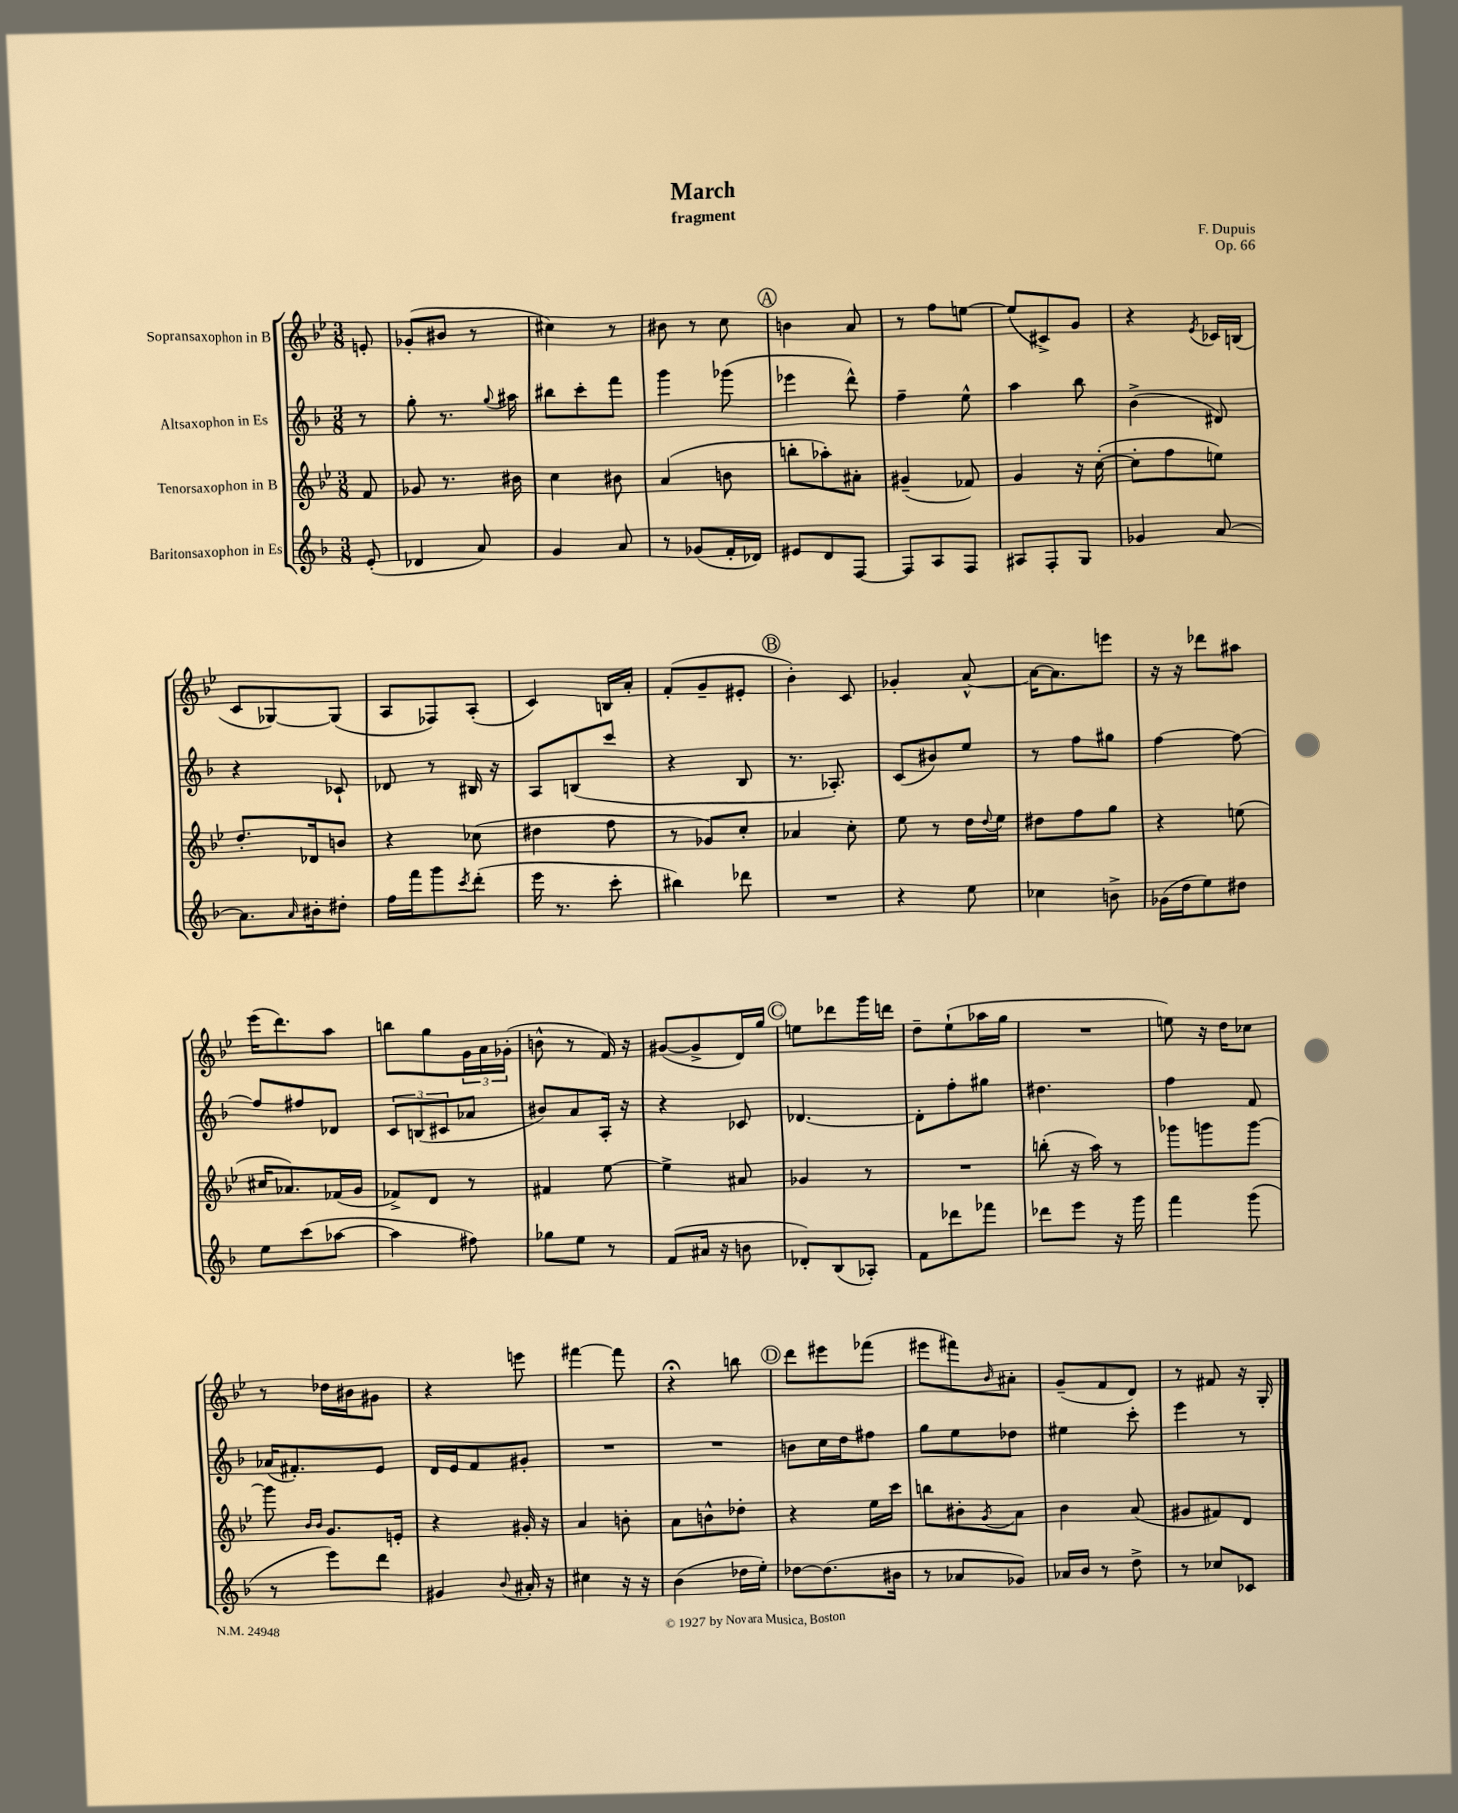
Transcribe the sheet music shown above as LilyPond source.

\header { title = "March" composer = "F. Dupuis" subtitle = "fragment" opus = "Op. 66" }
<<
\new StaffGroup <<
\new Staff = "s0" \with { instrumentName = "Sopransaxophon in B" } {
    \clef treble \key bes \major \numericTimeSignature \time 3/8 \partial 8
    e'8-. |
    ges'8-.( bis'8 r8 |
    cis''4) r8 |
    bis'8 r8 c''8 |
    \mark \markup { \circle "A" } b'4 a'8 |
    r8 f''8 e''8~ |
    e''8( cis'8->) g'8 |
    r4 \acciaccatura { ees'8 } ces'16 b16( |
    c'8 ges8~) ges8( |
    a8 fes8) a8-.( |
    c'4) b16 a'16-. |
    f'8-.( g'8-- eis'8-. |
    \mark \markup { \circle "B" } bes'4-.) c'8 |
    ges'4-. a'8~-^ |
    a'16~ a'8. e'''8 |
    r16 r16 des'''8 ais''8 |
    ees'''16( d'''8.) a''8 |
    b''8 g''8 \tuplet 3/2 { g'16 a'16 ges'16-.( } |
    b'8-^ r8 f'16) r16 |
    gis'8~( gis'8-> d'16) g''16 |
    \mark \markup { \circle "C" } e''8 des'''8 g'''16 d'''16 |
    d''8-- ees''8-!( aes''16 g''16 |
    R4. |
    e''8) r16 d''16 ces''8 |
    r8 des''16 bis'16 gis'8 |
    r4 e'''8 |
    fis'''4~ fis'''8 |
    r4\fermata b''8 |
    \mark \markup { \circle "D" } d'''8 eis'''8 fes'''8( |
    eis'''8 fis'''8) \grace { bes'16 } ais'8-. |
    g'8--( f'8 d'8) |
    r8 fis'8 r16 g16-. \bar "|." |
}
\new Staff = "s1" \with { instrumentName = "Altsaxophon in Es" } {
    \clef treble \key f \major \numericTimeSignature \time 3/8 \partial 8
    r8 |
    g''8-. r8. \appoggiatura { g''8 } ais''16 |
    bis''8 c'''8-. f'''8 |
    g'''4 ges'''8( |
    \mark \markup { \circle "A" } ees'''4 d'''8-^) |
    f''4-- e''8-^ |
    a''4 bes''8 |
    bes'4->( dis'8) |
    r4 ces'8-! |
    des'8 r8 bis16 r16 |
    a8 b8( c'''8 |
    r4 bes8 |
    \mark \markup { \circle "B" } r8. aes8.-.) |
    c'8( bis'8) e''8 |
    r8 f''8 gis''8 |
    f''4~ f''8~ |
    f''8 fis''8 des'8 |
    \tuplet 3/2 { c'8 b8( cis'8 } aes'8 |
    bis'8) a'8 a16-. r16 |
    r4 ces'8 |
    \mark \markup { \circle "C" } des'4.~ |
    des'8-. f''8-. gis''8 |
    dis''4. |
    f''4 f'8 |
    aes'16( fis'8.-.) e'8 |
    d'16 e'16 f'8 gis'8-. |
    R4. |
    R4. |
    \mark \markup { \circle "D" } b'8 c''16 d''16 fis''8 |
    g''8 e''8 des''8 |
    eis''4 c'''8-. |
    e'''4 r8 \bar "|." |
}
\new Staff = "s2" \with { instrumentName = "Tenorsaxophon in B" } {
    \clef treble \key bes \major \numericTimeSignature \time 3/8 \partial 8
    f'8 |
    ges'8 r8. bis'16 |
    c''4 bis'8 |
    a'4( b'8 |
    \mark \markup { \circle "A" } b''8-. aes''8-.) ais'8-. |
    gis'4--( fes'8) |
    g'4 r16 c''16~-.( |
    c''8-. f''8 e''8) |
    d''8.-. des'16 b'8 |
    r4 ces''8( |
    dis''4 f''8 |
    r8 ges'8) c''8-. |
    \mark \markup { \circle "B" } aes'4 c''8-. |
    ees''8 r8 d''16 \appoggiatura { d''8 } ees''16 |
    dis''8 f''8 g''8 |
    r4 e''8( |
    cis''16 aes'8.) fes'16( g'16 |
    fes'8->) d'8 r8 |
    fis'4 ees''8~ |
    ees''4-> ais'8 |
    \mark \markup { \circle "C" } ges'4 r8 |
    R4. |
    b''8-.( r16 a''16) r8 |
    ges'''8 g'''8 g'''8~ |
    g'''8 \grace { bes'16 bes'16 } g'8. e'16-. |
    r4 gis'16-. r16 |
    a'4 b'8-. |
    a'8 b'8-^ des''8-. |
    \mark \markup { \circle "D" } r4 ees''16 c'''16 |
    b''8 bis'8-. \acciaccatura { g'8 } a'8 |
    bes'4 a'8( |
    gis'8 fis'8) d'8 \bar "|." |
}
\new Staff = "s3" \with { instrumentName = "Baritonsaxophon in Es" } {
    \clef treble \key f \major \numericTimeSignature \time 3/8 \partial 8
    e'8-.( |
    des'4 a'8) |
    g'4 a'8 |
    r8 ges'8( f'16-. des'16) |
    \mark \markup { \circle "A" } eis'8 d'8 f8~ |
    f8 a8 f8 |
    ais8 f8-. g8 |
    ges'4 a'8~ |
    a'8. \grace { a'16 } bis'16-. dis''8-. |
    f''16 f'''16 g'''8 \acciaccatura { c'''8 } d'''8-.( |
    e'''16 r8. c'''8-. |
    bis''4) des'''8 |
    \mark \markup { \circle "B" } R4. |
    r4 e''8 |
    ces''4 b'8-> |
    ges'16( d''16 e''8) dis''8 |
    e''8 c'''8( aes''8~ |
    aes''4 fis''8) |
    ges''8 e''8 r8 |
    f'8( ais'16 r16 b'8 |
    \mark \markup { \circle "C" } des'8-.) bes8( aes8-.) |
    f'8 des'''8 fes'''8 |
    des'''8 e'''8 r16 g'''16 |
    f'''4 g'''8( |
    r8 e'''8) d'''8 |
    gis'4 \appoggiatura { bes'8 } ais'16-. r16 |
    cis''4 r16 r16 |
    bes'4( des''16 e''16-.) |
    \mark \markup { \circle "D" } des''8~ des''8.( bis'16 |
    r8 aes'8 ges'8) |
    aes'16 bes'16 r8 d''8-> |
    r8 ces''8 ces'8 \bar "|." |
}
>>
>>
\layout { \context { \Score \remove "Bar_number_engraver" } }
